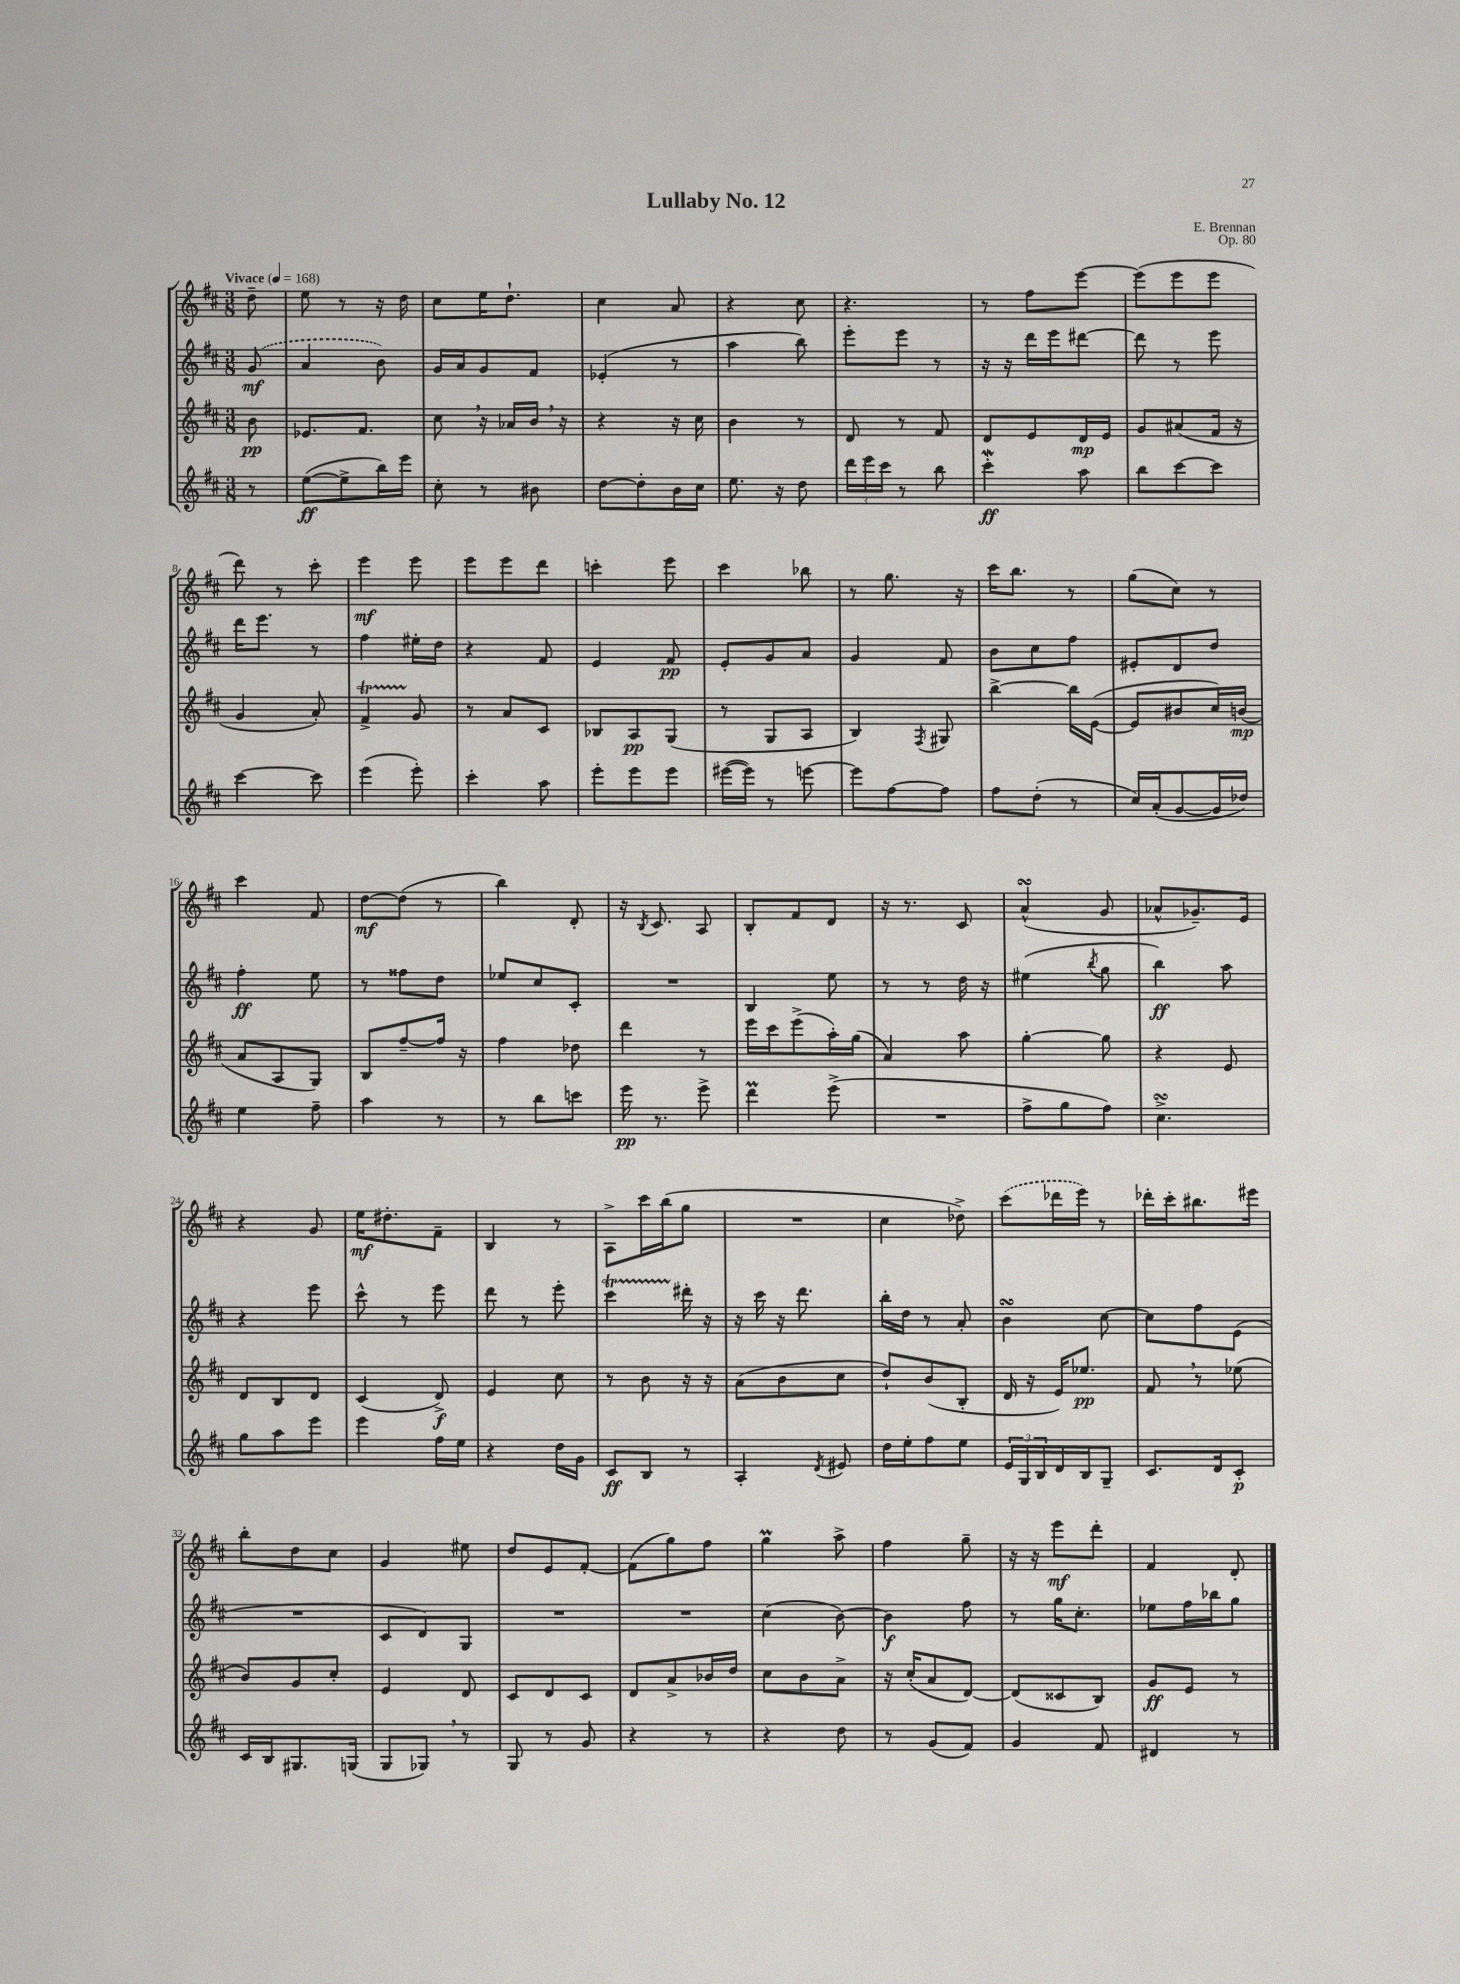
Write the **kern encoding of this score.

**kern	**dynam	**kern	**dynam	**kern	**dynam	**kern	**dynam
*part4	*part4	*part3	*part3	*part2	*part2	*part1	*part1
*staff4	*staff4	*staff3	*staff3	*staff2	*staff2	*staff1	*staff1
*clefG2	*	*clefG2	*	*clefG2	*	*clefG2	*
*k[f#c#]	*	*k[f#c#]	*	*k[f#c#]	*	*k[f#c#]	*
*M3/8	*	*M3/8	*	*M3/8	*	*M3/8	*
*MM168	*	*MM168	*	*MM168	*	*MM168	*
=	=	=	=	=	=	=	=
!	!	!	!	!	!	!LO:TX:a:B:t=Vivace	!
8r	.	8b\	pp	(8g/	mf	8dd~\	.
=1	=1	=1	=1	=1	=1	=1	=1
([8ee\L	ff	8.e-X/L	.	4a/	.	8ee\	.
8ee^\]	.	.	.	.	.	8r	.
.	.	8.f#/J	.	.	.	.	.
16bb\L)	.	.	.	8b\)	.	16r	.
16eee\JJ	.	.	.	.	.	16dd\	.
=2	=2	=2	=2	=2	=2	=2	=2
8cc#'\	.	8cc#,\	.	16g/LL	.	8cc#\L	.
.	.	.	.	16a/J	.	.	.
8r	.	16r	.	8g/	.	16ee\K	.
.	.	16a-X/LL	.	.	.	8.dd`\J	.
8b#X\	.	16b,/JJ	.	8f#/J	.	.	.
.	.	16r	.	.	.	.	.
=3	=3	=3	=3	=3	=3	=3	=3
[8dd\L	.	4r	.	(4e-X'/	.	4cc#\	.
8dd'\]	.	.	.	.	.	.	.
16b\L	.	16r	.	8r	.	8a/	.
16cc#\JJ	.	16cc#\	.	.	.	.	.
=4	=4	=4	=4	=4	=4	=4	=4
8.ee\	.	4b\	.	4aa\	.	4r	.
16r	.	.	.	.	.	.	.
8dd\	.	8r	.	8bb\)	.	8cc#\	.
=5	=5	=5	=5	=5	=5	=5	=5
24ddd\LL	.	8d/	.	8eee'\L	.	4.r	.
24eee\	.	.	.	.	.	.	.
24ccc#\JJ	.	.	.	.	.	.	.
8r	.	8r	.	8eee\J	.	.	.
8bb\	.	8f#/	.	8r	.	.	.
=6	=6	=6	=6	=6	=6	=6	=6
4ccc#W'\	ff	8d/L	.	16r	.	8r	.
.	.	.	.	16r	.	.	.
.	.	8e/	.	16ddd\LL	.	8ff#\L	.
.	.	.	.	16eee\J	.	.	.
8aa\	.	16d/L	mp	[8ddd#X\J	.	[8eee\J	.
.	.	16e/JJ	.	.	.	.	.
=7	=7	=7	=7	=7	=7	=7	=7
8bb\L	.	8g/L	.	8ddd#\]	.	(8eee\L]	.
[8ccc#\	.	(8a#X/	.	8r	.	8eee\	.
8ccc#\J]	.	16f#/Jk	.	8eee\	.	8eee\J	.
.	.	16r	.	.	.	.	.
!!LO:LB:g=z
=8	=8	=8	=8	=8	=8	=8	=8
[4ccc#\	.	4g/	.	16ddd\KL	.	8ddd\)	.
.	.	.	.	8.eee\J	.	.	.
.	.	.	.	.	.	8r	.
8ccc#\]	.	8a'/)	.	8r	.	8ccc#'\	.
=9	=9	=9	=9	=9	=9	=9	=9
(4eee\	.	4f#t^/	.	4ff#\	.	4eee\	mf
8eee'\)	.	8g/	.	16ee#X'\LL	.	8eee\	.
.	.	.	.	16dd\JJ	.	.	.
=10	=10	=10	=10	=10	=10	=10	=10
4ccc#'\	.	8r	.	4r	.	8eee\L	.
.	.	8a/L	.	.	.	8eee\	.
8aa\	.	8c#/J	.	8f#/	.	8ddd\J	.
=11	=11	=11	=11	=11	=11	=11	=11
8eee'\L	.	8B-X/L	.	4e/	.	4cccn'\	.
8eee\	.	8A/	pp	.	.	.	.
8eee\J	.	(8G/J	.	8f#/	pp	8eee\	.
=12	=12	=12	=12	=12	=12	=12	=12
([16eee#X\LL	.	8r	.	8e'/L	.	4ccc#\	.
16eee#\JJ])	.	.	.	.	.	.	.
8r	.	8G/L	.	8g/	.	.	.
[8eeen\	.	8A/J	.	8a/J	.	8bb-X\	.
=13	=13	=13	=13	=13	=13	=13	=13
8eee\L]	.	4B/)	.	4g/	.	8r	.
[8ff#\	.	.	.	.	.	8.gg\	.
.	.	8qF#/	.	.	.	.	.
8ff#\J]	.	8G#X/	.	8f#/	.	.	.
.	.	.	.	.	.	16r	.
=14	=14	=14	=14	=14	=14	=14	=14
8ff#\L	.	[4bb^\	.	8b\L	.	16ccc#\KL	.
.	.	.	.	.	.	8.bb\J	.
(8dd'\J	.	.	.	8cc#\	.	.	.
8r	.	16bb\LL]	.	8ff#\J	.	8r	.
.	.	([16e\JJ	.	.	.	.	.
=15	=15	=15	=15	=15	=15	=15	=15
16cc#/LL)	.	8e/L]	.	8e#X'/L	.	(8gg\L	.
(16a'/J	.	.	.	.	.	.	.
[8g/	.	8b#X/	.	8d/	.	8cc#\J)	.
16g/L]	.	16cc#/L)	.	8dd/J	.	8r	.
16dd-X/JJ)	.	(16bn/JJ	mp	.	.	.	.
!!LO:LB:g=z
=16	=16	=16	=16	=16	=16	=16	=16
4ee\	.	8a/L	.	4ff#'\	ff	4ccc#\	.
.	.	8A/	.	.	.	.	.
8ff#~\	.	8G/J)	.	8ee\	.	8f#/	.
=17	=17	=17	=17	=17	=17	=17	=17
4aa\	.	8B/L	.	8r	.	[8dd\L	mf
.	.	[8ff#~/	.	8ff##X\L	.	(8dd\J]	.
8r	.	16ff#/Jk]	.	8dd\J	.	8r	.
.	.	16r	.	.	.	.	.
=18	=18	=18	=18	=18	=18	=18	=18
8r	.	4ff#\	.	8ee-X/L	.	4bb\)	.
8bb\L	.	.	.	8cc#/	.	.	.
8cccn\J	.	8dd-X\	.	8c#'/J	.	8d'/	.
=19	=19	=19	=19	=19	=19	=19	=19
16eee\	pp	4ddd\	.	4.r	.	16r	.
.	.	.	.	.	.	8qB/	.
8.r	.	.	.	.	.	8.c#/	.
8eee^\	.	8r	.	.	.	8A/	.
=20	=20	=20	=20	=20	=20	=20	=20
4dddM\	.	16eee\LL	.	4B/	.	8B'/L	.
.	.	16ccc#\J	.	.	.	.	.
.	.	(8eee^\	.	.	.	8f#/	.
(8eee^\	.	16aa'\L)	.	8ee\	.	8d/J	.
.	.	(16gg\JJ	.	.	.	.	.
=21	=21	=21	=21	=21	=21	=21	=21
4.r	.	4a/)	.	8r	.	16r	.
.	.	.	.	.	.	8.r	.
.	.	.	.	8r	.	.	.
.	.	8aa\	.	16dd\	.	8c#/	.
.	.	.	.	16r	.	.	.
=22	=22	=22	=22	=22	=22	=22	=22
8ff#^\L	.	[4gg'\	.	(4ee#X\	.	(4asSSS^^/	.
8gg\	.	.	.	.	.	.	.
.	.	.	.	8qbb/	.	.	.
8ff#\J)	.	8gg\]	.	8gg\	.	8g/	.
=23	=23	=23	=23	=23	=23	=23	=23
4.cc#sSsS^\	.	4r	.	4bb\)	ff	8a-X^^/L	.
.	.	.	.	.	.	8.g-X~/)	.
.	.	8e/	.	8aa\	.	.	.
.	.	.	.	.	.	16e/Jk	.
!!LO:LB:g=z
=24	=24	=24	=24	=24	=24	=24	=24
8gg\L	.	8d/L	.	4r	.	4r	.
8aa\	.	8B/	.	.	.	.	.
8eee\J	.	8d/J	.	8eee\	.	8g/	.
=25	=25	=25	=25	=25	=25	=25	=25
4eee\	.	(4c#/	.	8ccc#^^\	.	16ee\KL	mf
.	.	.	.	.	.	8.dd#X'\	.
.	.	.	.	8r	.	.	.
16ff#\LL	.	8d^/)	f	8eee\	.	8f#~\J	.
16ee\JJ	.	.	.	.	.	.	.
=26	=26	=26	=26	=26	=26	=26	=26
4r	.	4e/	.	8ddd\	.	4B/	.
.	.	.	.	8r	.	.	.
16dd\LL	.	8cc#\	.	8eee'\	.	8r	.
16g\JJ	.	.	.	.	.	.	.
=27	=27	=27	=27	=27	=27	=27	=27
8c#/L	ff	8r	.	4ccc#t\	.	8A^\L	.
8B/J	.	8b\	.	.	.	16ccc#\L	.
.	.	.	.	.	.	(16bb\J	.
8r	.	16r	.	16ddd#X'\	.	8gg\J	.
.	.	16r	.	16r	.	.	.
=28	=28	=28	=28	=28	=28	=28	=28
4A'/	.	(8a\L	.	16r	.	4.r	.
.	.	.	.	16ccc#\	.	.	.
.	.	8b\	.	16r	.	.	.
.	.	.	.	8.ddd\	.	.	.
8qd/	.	.	.	.	.	.	.
8e#X/	.	8cc#\J	.	.	.	.	.
=29	=29	=29	=29	=29	=29	=29	=29
16dd\LL	.	8dd`/L)	.	16bb'\LL	.	4cc#\	.
16ee'\J	.	.	.	16dd\JJ	.	.	.
8ff#\	.	(8b/	.	8r	.	.	.
8ee\J	.	8B'/J	.	8a'/	.	8dd-X^\)	.
=30	=30	=30	=30	=30	=30	=30	=30
24e/LL	.	16d/	.	4bsSSS\	.	(8ccc#\L	.
24G/	.	.	.	.	.	.	.
.	.	16r	.	.	.	.	.
24B/	.	.	.	.	.	.	.
16d/	.	16e/KL)	.	.	.	16ddd-X\L	.
16B/J	.	8.ee-X/J	pp	.	.	16eee\JJ)	.
8G~/J	.	.	.	[8cc#\	.	8r	.
=31	=31	=31	=31	=31	=31	=31	=31
8.c#/L	.	8f#,/	.	8cc#\L]	.	16ddd-X'\LL	.
.	.	.	.	.	.	16ccc#'\J	.
.	.	8r	.	8ff#\	.	8.bb#X\	.
16d/k	.	.	.	.	.	.	.
8c#'/J	p	(8ee-X\	.	(8e\J	.	.	.
.	.	.	.	.	.	16eee#X\Jk	.
!!LO:LB:g=z
=32	=32	=32	=32	=32	=32	=32	=32
16c#/LL	.	8b/L)	.	4.r	.	8bb'\L	.
16B/J	.	.	.	.	.	.	.
8.G#X/	.	8g/	.	.	.	8dd\	.
.	.	8cc#'/J	.	.	.	8cc#\J	.
(16Gn/Jk	.	.	.	.	.	.	.
=33	=33	=33	=33	=33	=33	=33	=33
8G/L	.	4e/	.	8c#/L	.	4g/	.
8G-X,/J)	.	.	.	8d/)	.	.	.
8r	.	8d/	.	8G/J	.	8ee#X\	.
=34	=34	=34	=34	=34	=34	=34	=34
8G/	.	8c#/L	.	4.r	.	8dd/L	.
8r	.	8d/	.	.	.	8e/	.
8g/	.	8c#/J	.	.	.	[8f#'/J	.
=35	=35	=35	=35	=35	=35	=35	=35
4r	.	8d/L	.	4.r	.	(8f#\L]	.
.	.	8a^/	.	.	.	8gg\)	.
8r	.	16b-X/L	.	.	.	8ff#\J	.
.	.	16dd/JJ	.	.	.	.	.
=36	=36	=36	=36	=36	=36	=36	=36
4r	.	8cc#\L	.	(4cc#\	.	4ggM\	.
.	.	8b\	.	.	.	.	.
8dd\	.	8a^\J	.	[8b\)	.	8aa^\	.
=37	=37	=37	=37	=37	=37	=37	=37
8r	.	16r	.	4b\]	f	4ff#\	.
.	.	(16cc#'/KL	.	.	.	.	.
(8g/L	.	8a/	.	.	.	.	.
8f#/J)	.	[8d/J)	.	8ff#\	.	8gg~\	.
=38	=38	=38	=38	=38	=38	=38	=38
4g/	.	(8d/L]	.	8r	.	16r	.
.	.	.	.	.	.	16r	.
.	.	8c##X/	.	16gg\KL	.	8eee\L	mf
.	.	.	.	8.cc#'\J	.	.	.
8f#/	.	8B/J)	.	.	.	8ddd'\J	.
=39	=39	=39	=39	=39	=39	=39	=39
4d#X/	.	8g/L	ff	8ee-X\L	.	4f#/	.
.	.	8e/J	.	16ff#\L	.	.	.
.	.	.	.	16bb-X\J	.	.	.
8r	.	8r	.	8gg\J	.	8d'/	.
==	==	==	==	==	==	==	==
*-	*-	*-	*-	*-	*-	*-	*-
